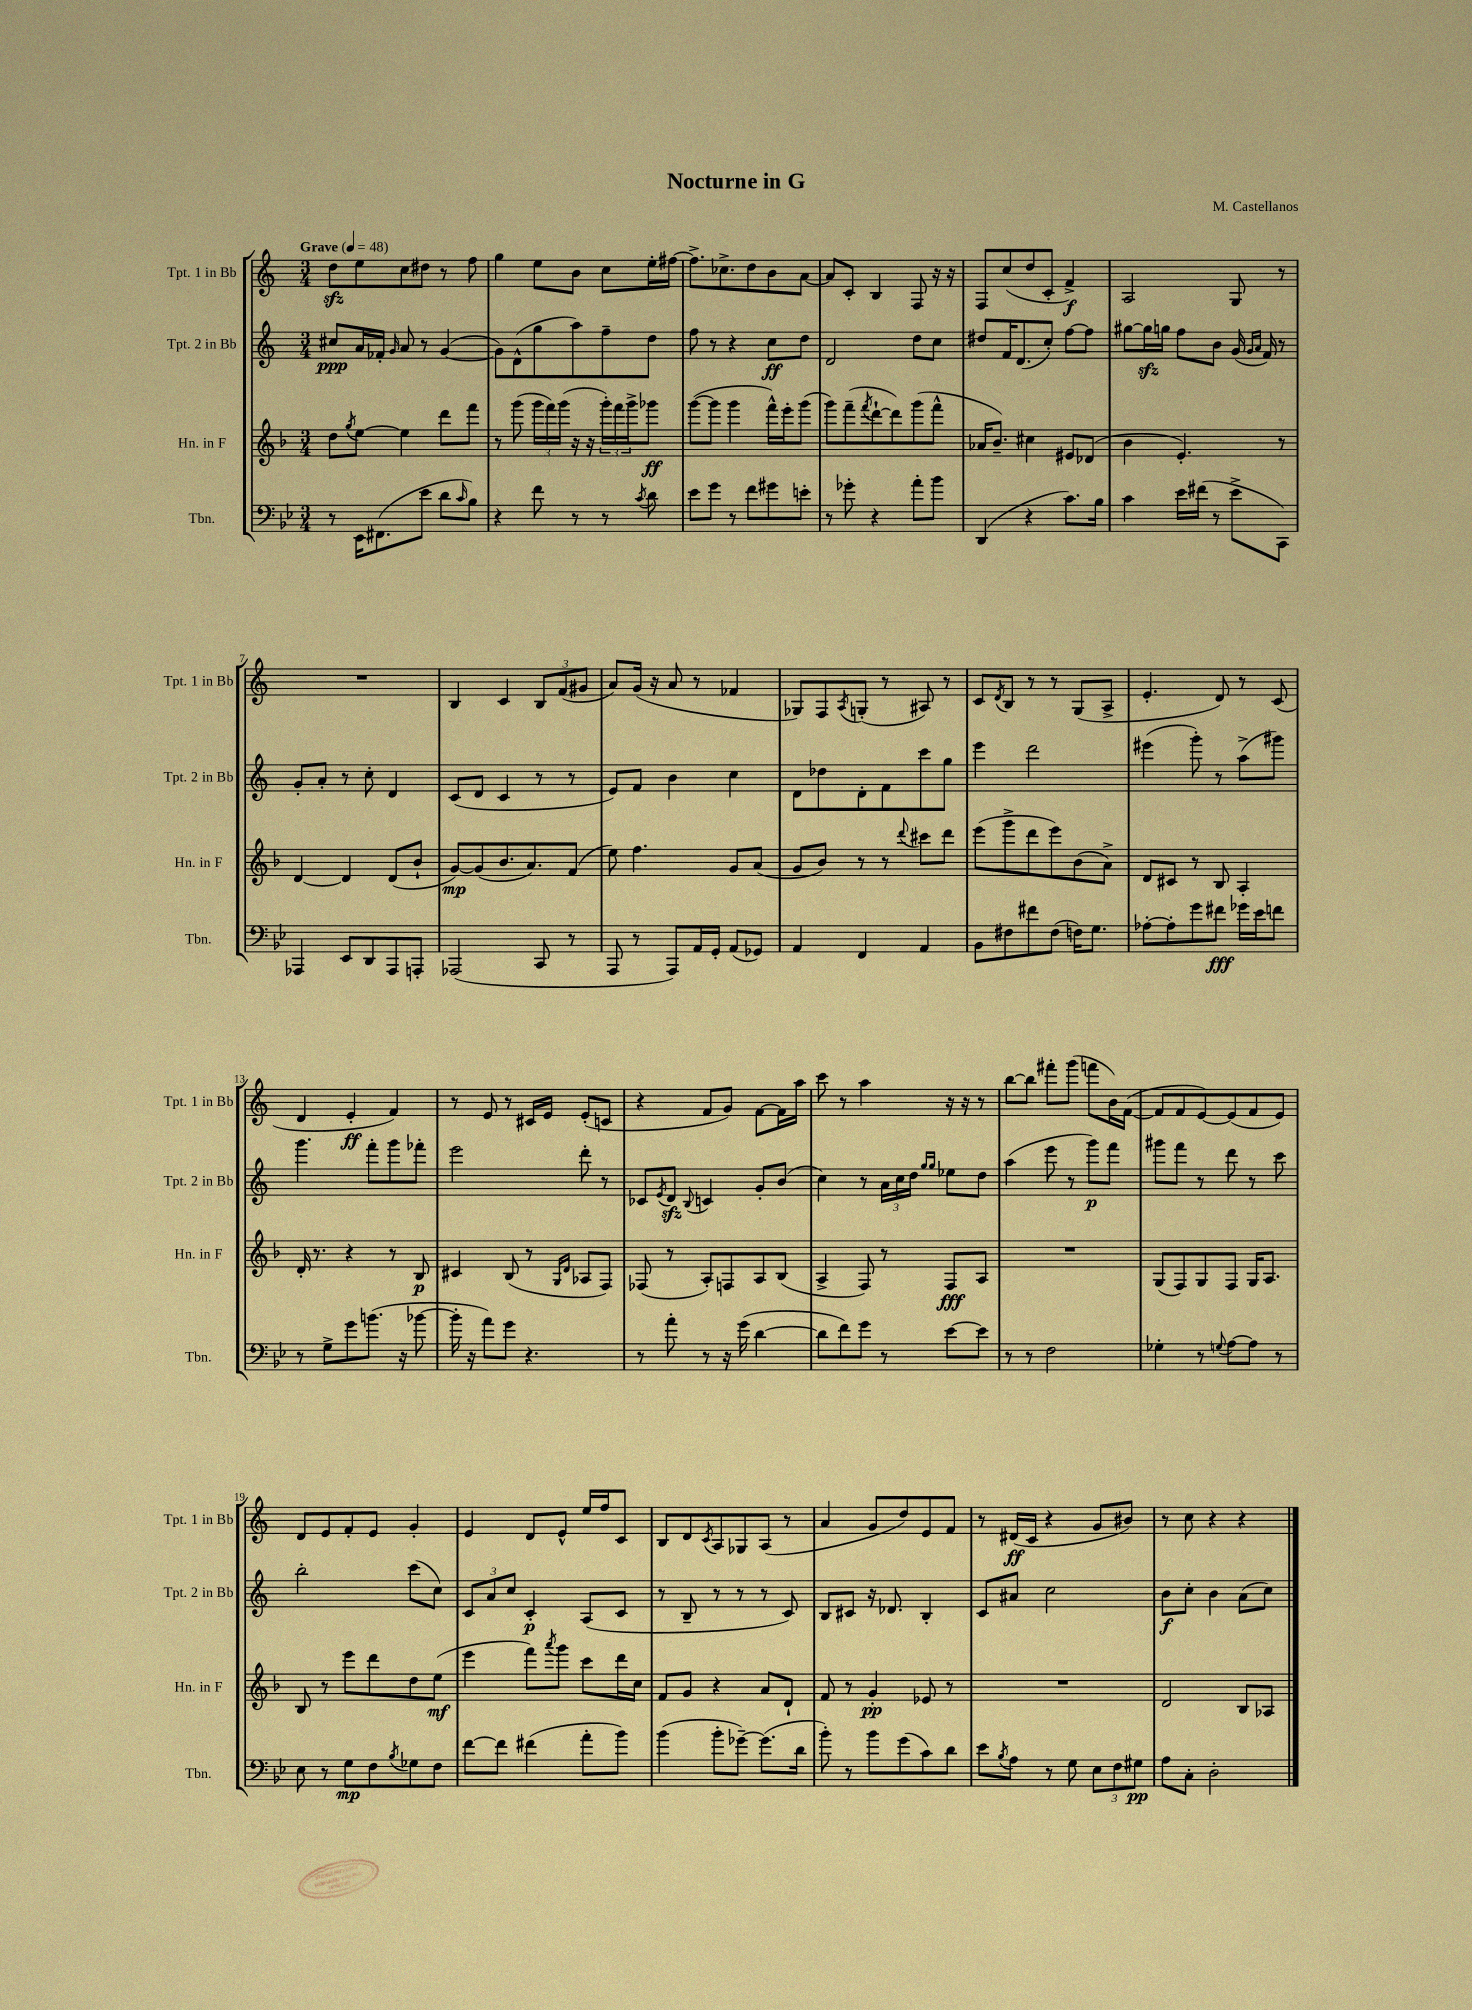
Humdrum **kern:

**kern	**kern	**kern	**kern
*staff4	*staff3	*staff2	*staff1
*clefF4	*clefG2	*clefG2	*clefG2
*k[b-e-]	*k[b-]	*k[]	*k[]
*M3/4	*M3/4	*M3/4	*M3/4
*MM48	*MM48	*MM48	*MM48
8r	8dd\L	8cc#/L	8dd\L
.	8qgg/	.	.
16EE-\LK	[8ee\J	16a/L	8ee\
(8.FF#\	.	16f-'/JJ	.
.	.	16qqg/	.
.	4ee\]	8a/	8cc\
8e-\J	.	8r	8dd#\J
8d\L	8ddd\L	([4g/	8r
16qqc/	.	.	.
8B-\J)	8fff\J	.	8ff\
=	=	=	=
4r	8r	8g\]L)	4gg\
.	(8ggg\	(8d^^\	.
8f\	24ggg\LL	8gg\	8ee\L
.	24fff\)	.	.
.	(24ggg\JJ	.	.
8r	16r	8aa\)	8b\J
.	16r	.	.
8r	24ggg'\LL)	8ff~\	8cc\L
.	24fff\	.	.
.	24ggg^\J	.	.
8qc/	.	.	.
8d\	8ggg-\J	8dd\J	16ee'\L
.	.	.	[16ff#\JJ
=	=	=	=
8e-\L	([8ggg\L	8ff\	8.ff#^\]L
8g\J	8ggg\]J	8r	.
.	.	.	8.cc-^\
8r	4ggg\	4r	.
8f\L	.	.	8dd\
8g#\	16fff^^\LL)	8cc\L	8b\
.	16eee'\J	.	.
8e'\J	(8ggg\J	8dd\J	[8a\J
=	=	=	=
8r	8ggg\L)	2d/	8a/]L
8g-'\	(8fff~\	.	8c'/J
.	8qfff/	.	.
4r	[8ddd`\	.	4B/
.	8ddd\])	.	.
8a'\L	(8ggg\	8dd\L	8F/
8b-\J	8fff^^\J	8cc\J	16r
.	.	.	16r
=	=	=	=
(4DD/	16a-/LK	8dd#/L	8F/L
.	8.b-~/J)	.	.
.	.	16f/K	(8cc/
.	.	(8.d/	.
4r	4cc#\	.	8dd/
.	.	8cc'/J)	8c'/J
8.c\L)	8e#/L	[8ff\L	4f^/)
.	(8d-/J	8ff\]J	.
16B-\Jk	.	.	.
=	=	=	=
4c\	4b-\	[8gg#\L	2A/
.	.	16gg#\]L	.
.	.	16gg\JJ	.
16e-\LL	4.e'/)	8ff\L	.
(16f#\JJ	.	.	.
8r	.	8b\J	.
8e-^\L	.	(16g/	8G/
.	.	16qqg/LL	.
.	.	16qqa/JJ	.
.	.	16f/)	.
8CC\J)	8r	8r	8r
=	=	=	=
4AAA-/	[4d/	8g'/L	2.r
.	.	8a'/J	.
8EE-/L	4d/]	8r	.
8DD/	.	8cc'\	.
8AAA-/	(8d/L	4d/	.
8AAA'/J	8b-`/J	.	.
=	=	=	=
(2AAA-/	[8g/L)	(8c/L	4B/
.	(8g/]	8d/J	.
.	8.b-/	4c/	4c/
.	8.a/)	.	.
8CC/	.	8r	12B/L
.	.	.	(12f/
8r	(8f/J	8r	.
.	.	.	12g#/J
=	=	=	=
8AAA/	8ee\)	8e/L)	8a/L)
8r	4.ff\	8f/J	(16g/Jk
.	.	.	16r
8AAA/L)	.	4b\	8a/
16AA/L	.	.	8r
16GG'/JJ	.	.	.
(8AA/L	8g/L	4cc\	4f-/
8GG-/J)	(8a/J	.	.
=	=	=	=
4AA/	8g/L	8d\L	8G-/L)
.	8b-/J)	8dd-\	8F/
.	.	.	8qA/
4FF/	8r	8d'\	(8G'/J
.	8r	8f\	8r
.	8qqddd/	.	.
4AA/	8ccc#\L	8ccc\	8A#/)
.	8ddd\J	8gg\J	8r
=	=	=	=
8BB-\L	(8eee\L	4eee\	8c/L
.	.	.	8qd/
8F#\	8ggg^\	.	8B/J
8f#\	8ddd\	2ddd\	8r
(8F#\J	8eee\)	.	8r
16F\LK)	(8b-\	.	(8G/L
8.G\J	.	.	.
.	8a^\J)	.	8A^/J
=	=	=	=
[8A-'\L	8d/L	(4eee#\	4.e'/
8A-'\]	8c#/J	.	.
8g\	8r	8ggg'\)	.
8f#\J	8B-/	8r	8d/)
16g-\LL	4A'/	(8aa^\L	8r
16e-\J	.	.	.
8f\J	.	8ggg#\J)	(8c/
=	=	=	=
8r	16d'/	4.ggg\	4d/
.	8.r	.	.
8G^\L	.	.	.
8g\	4r	.	4e'/
(8.b\J	.	8fff'\L	.
.	8r	8ggg\	4f/)
16r	.	.	.
[8b-\	8B-/	8fff-'\J	.
=	=	=	=
16b-'\]	4c#/	2eee\	8r
16r	.	.	.
8a\L)	.	.	8e/
8g\J	(8B-/	.	8r
4.r	8r	.	16c#/LL
.	.	.	16e/JJ
.	16qqG/LL	.	.
.	16qqd/JJ	.	.
.	8A-/L	8ddd'\	(8e'/L
.	8F/J)	8r	8c/J
=	=	=	=
8r	(8F-/	8c-/L	4r
.	.	8qe/	.
8a'\	8r	8d/J	.
.	.	8qqB/	.
8r	8A'/L)	4c/	8f/L
16r	8F/	.	8g/J)
(16g\	.	.	.
[4d\	8A/	8g'/L	[8f\L
.	(8B-/J	(8b/J	16f\]L
.	.	.	16aa\JJ
=	=	=	=
8d\]L	4A^/	4cc\)	8ccc\
8f\)	.	.	8r
8g\J	8F/)	8r	4aa\
8r	8r	24a\LL	.
.	.	24cc\	.
.	.	24dd\JJ	.
.	.	16qqgg/LL	.
.	.	16qqgg/JJ	.
[8e-\L	8F/L	8ee-\L	16r
.	.	.	16r
8e-\]J	8A/J	8dd\J	8r
=	=	=	=
8r	2.r	(4aa\	[8bb\L
8r	.	.	8bb\]J
2F\	.	8eee\	8fff#'\L
.	.	8r	(8ggg\J
.	.	8ggg\L)	8fff\L
.	.	8fff\J	16b\L)
.	.	.	([16f\JJ
=	=	=	=
4G-'\	(8G/L	8ggg#\L	8f/]L
.	8F/)	8fff\J	8f/
8r	8G/	8r	[8e/)
8qqG/	.	.	.
[8A\L	8F/J	8ddd\	(8e/]
8A\]J	16G/LK	8r	8f/
.	8.A/J	.	.
8r	.	8ccc\	8e/J)
=	=	=	=
8E-\	8B-/	2bb'\	8d/L
8r	8r	.	8e/
8G\L	8eee\L	.	8f'/
8F\	8ddd\	.	8e/J
8qB-/	.	.	.
8G-\	8dd\	(8ccc\L	4g'/
8F\J	(8ee\J	8cc\J)	.
=	=	=	=
[8f\L	4eee\	12c/L	4e/
.	.	12a/	.
8f\]J	.	.	.
.	.	12cc/J	.
(4f#\	8fff\L)	4c'/	8d/L
.	8qaaa/	.	.
.	8ggg\J	.	8e^^/J
8a'\L	8ccc\L	(8A/L	16ee/LL
.	.	.	16ff/J
8b-\J)	16ddd\L	8c/J	8c/J
.	16cc\JJ	.	.
=	=	=	=
(4b-\	8f/L	8r	8B/L
.	8g/J	8B~/	8d/
.	.	.	8qc/
8b-'\L	4r	8r	8A/
[8g-~\J)	.	8r	8G-/
(8.g-\]L	8a/L	8r	(8A/J
.	8d`/J	8c/)	8r
16d\Jk	.	.	.
=	=	=	=
8b-'\)	8f/	8B/L	4a/
8r	8r	8c#/J	.
8b-\L	4g'/	16r	8g/L
.	.	8.d-/	.
(8g\	.	.	8dd/)
8c\)	8e-/	4B'/	8e/
8d\J	8r	.	8f/J
=	=	=	=
8e-\L	2.r	8c/L	8r
8qB-/	.	.	.
8A\J	.	8a#/J	(16d#/LL
.	.	.	16c/JJ
8r	.	2cc\	4r
8G\	.	.	.
12E-\L	.	.	8g/L
12F\	.	.	.
.	.	.	8b#/J)
12G#\J	.	.	.
=	=	=	=
8A\L	2d/	8b\L	8r
8C'\J	.	8cc'\J	8cc\
2D'\	.	4b\	4r
.	8B-/L	(8a\L	4r
.	8A-/J	8cc\J)	.
==	==	==	==
*-	*-	*-	*-
